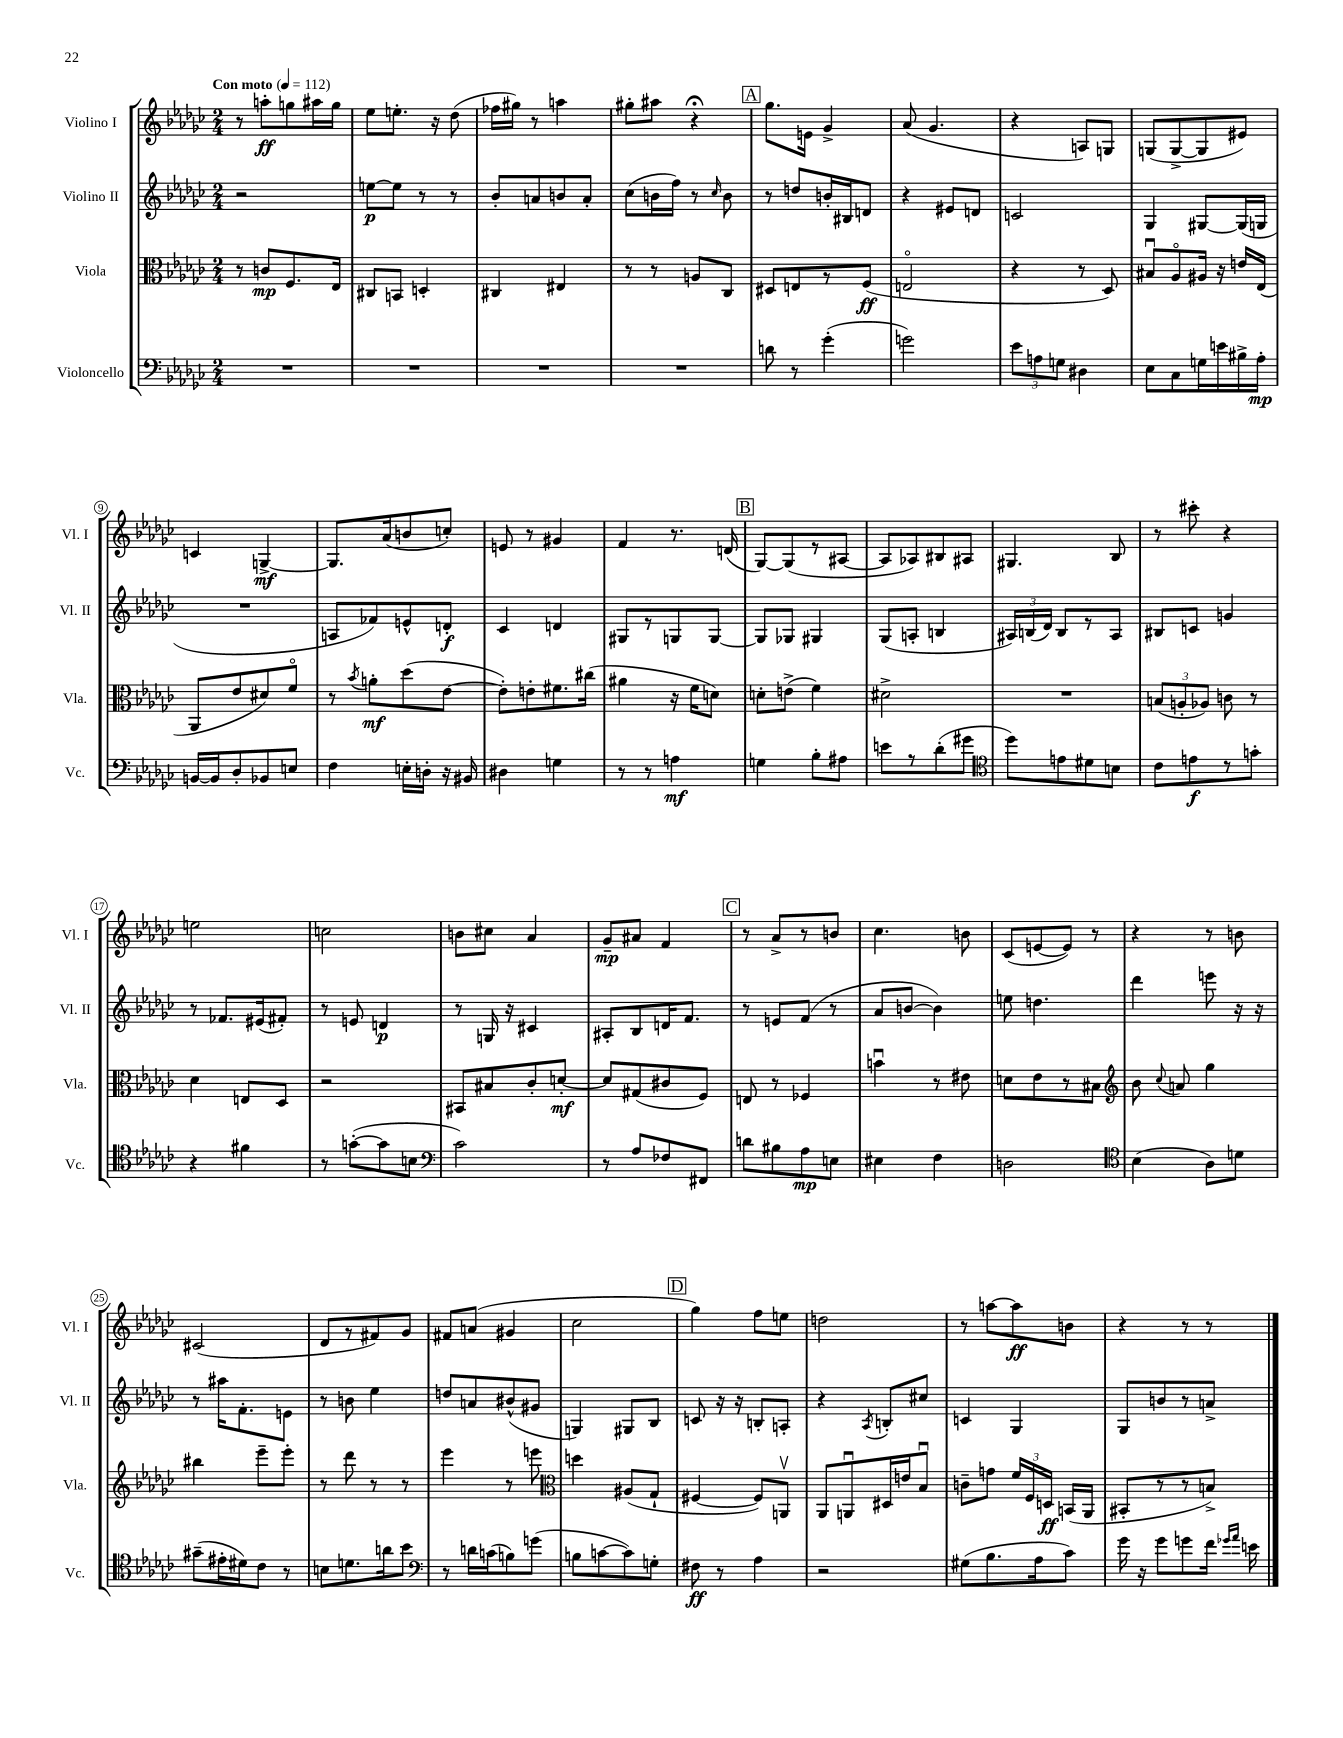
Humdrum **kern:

**kern	**dynam	**kern	**dynam	**kern	**dynam	**kern	**dynam
*part4	*part4	*part3	*part3	*part2	*part2	*part1	*part1
*staff4	*staff4	*staff3	*staff3	*staff2	*staff2	*staff1	*staff1
*I"Violoncello	*	*I"Viola	*	*I"Violino II	*	*I"Violino I	*
*I'Vc.	*	*I'Vla.	*	*I'Vl. II	*	*I'Vl. I	*
*clefF4	*	*clefC3	*	*clefG2	*	*clefG2	*
*k[b-e-a-d-g-c-]	*	*k[b-e-a-d-g-c-]	*	*k[b-e-a-d-g-c-]	*	*k[b-e-a-d-g-c-]	*
*M2/4	*	*M2/4	*	*M2/4	*	*M2/4	*
*MM112	*	*MM112	*	*MM112	*	*MM112	*
=1	=1	=1	=1	=1	=1	=1	=1
!	!	!	!	!	!	!LO:TX:a:B:t=Con moto	!
2r	.	8r	.	2r	.	8r	.
.	.	8cn/L	mp	.	.	8aan'\L	ff
.	.	8.F/	.	.	.	8ggn\	.
.	.	.	.	.	.	16aa#X\L	.
.	.	16E-/Jk	.	.	.	16gg\JJ	.
=2	=2	=2	=2	=2	=2	=2	=2
2r	.	8C#X/L	.	[8een\L	p	8ee-\L	.
.	.	8BBn/J	.	8ee\J]	.	8.een'\J	.
.	.	4Dn'/	.	8r	.	.	.
.	.	.	.	.	.	16r	.
.	.	.	.	8r	.	(8dd-\	.
=3	=3	=3	=3	=3	=3	=3	=3
2r	.	4C#X/	.	8b-'/L	.	16ff-X\LL	.
.	.	.	.	.	.	16gg#X\JJ)	.
.	.	.	.	8an/	.	8r	.
.	.	4E#X/	.	8bn/	.	4aan\	.
.	.	.	.	8a'/J	.	.	.
=4	=4	=4	=4	=4	=4	=4	=4
2r	.	8r	.	(8cc-\L	.	8gg#X'\L	.
.	.	8r	.	16bn\L	.	8aa#X\J	.
.	.	.	.	16ff\JJ)	.	.	.
.	.	8An/L	.	8r	.	4r;<	.
.	.	.	.	16qqcc-/	.	.	.
.	.	8C-/J	.	8b\	.	.	.
!!LO:REH:place=s1:t=A
=5	=5	=5	=5	=5	=5	=5	=5
8dn\	.	8D#X/L	.	8r	.	8.gg-\L	.
8r	.	8En/	.	8ddn/L	.	.	.
.	.	.	.	.	.	16en\Jk	.
(4g-'\	.	8r	.	16bn'/L	.	4g-^/	.
.	.	.	.	16B#X/J	.	.	.
.	.	(8F/J	ff	8dn/J	.	.	.
=6	=6	=6	=6	=6	=6	=6	=6
2gn\)	.	2En/	.	4r	.	(8a-/	.
.	.	.	.	.	.	4.g-/	.
.	.	.	.	8e#X/L	.	.	.
.	.	.	.	8dn/J	.	.	.
=7	=7	=7	=7	=7	=7	=7	=7
12e-\L	.	4r	.	2cn/	.	4r	.
12An\	.	.	.	.	.	.	.
12Gn\J	.	.	.	.	.	.	.
4D#X\	.	8r	.	.	.	8An/L)	.
.	.	8D-/)	.	.	.	8Gn/J	.
=8	=8	=8	=8	=8	=8	=8	=8
8E-\L	.	8B#Xu/L	.	4G-/	.	(8Gn/L	.
8C-\	.	8A-/	.	.	.	[8G^/	.
16Gn\L	.	16A#X/Jk	.	[8G#X/L	.	8G/]	.
16en\	.	16r	.	.	.	.	.
16B#X^\	.	16en/LL	.	(16G#/L]	.	8e#X/J)	.
16A-'\JJ	mp	(16E-/JJ	.	16Gn/JJ	.	.	.
!!LO:LB:g=z
=9	=9	=9	=9	=9	=9	=9	=9
[16BBn/LL	.	8AA-/L	.	2r	.	4cn/	.
16BB/J]	.	.	.	.	.	.	.
8D-'/	.	8e-/	.	.	.	.	.
8BB-X/	.	8d#X/)	.	.	.	[4Gn^/	mf
8En/J	.	8f/J	.	.	.	.	.
=10	=10	=10	=10	=10	=10	=10	=10
4F\	.	8r	.	8An/L	.	8.G/L]	.
.	.	8qb-/	.	.	.	.	.
.	.	8an'\L	mf	8f-X/)	.	.	.
.	.	.	.	.	.	(16a-/k	.
16En'\LL	.	(8dd-\	.	8en^^/	.	8bn/	.
16Dn'\JJ	.	.	.	.	.	.	.
16r	.	[8e-\J	.	8dn'/J	f	8ccn'/J)	.
16BB#X/	.	.	.	.	.	.	.
=11	=11	=11	=11	=11	=11	=11	=11
4D#X\	.	8e-'\L])	.	4c-/	.	8en/	.
.	.	8en'\	.	.	.	8r	.
4Gn\	.	8.f#X\	.	4dn/	.	4g#X/	.
.	.	(16cc#X\Jk	.	.	.	.	.
=12	=12	=12	=12	=12	=12	=12	=12
8r	.	4a#X\	.	8G#X/L	.	4f/	.
8r	.	.	.	8r	.	.	.
4An\	mf	16r	.	8Gn/	.	8.r	.
.	.	16f\KL	.	.	.	.	.
.	.	8dn\J)	.	[8G/J	.	.	.
.	.	.	.	.	.	(16dn/	.
!!LO:REH:place=s1:t=B
=13	=13	=13	=13	=13	=13	=13	=13
4Gn\	.	8dn'\L	.	8G/L]	.	[8G-/L)	.
.	.	(8en^\J	.	8G-X/J	.	(8G-/]	.
8B-'\L	.	4f\)	.	4G#X/	.	8r	.
8A#X\J	.	.	.	.	.	[8A#X/J	.
=14	=14	=14	=14	=14	=14	=14	=14
8en\L	.	2d#X^\	.	(8G-/L	.	8A#/L]	.
8r	.	.	.	8An'/J	.	8A-X/)	.
(8d-'\	.	.	.	4Bn/	.	8B#X/	.
8g#X\J	.	.	.	.	.	8A#X/J	.
=15	=15	=15	=15	=15	=15	=15	=15
*clefC4	*	*	*	*	*	*	*
8dd-\L)	.	2r	.	24A#X/LL)	.	4.G#X/	.
.	.	.	.	(24Bn/	.	.	.
.	.	.	.	24d-/JJ)	.	.	.
8en\	.	.	.	8B/L	.	.	.
8d#X\	.	.	.	8r	.	.	.
8Bn\J	.	.	.	8A#/J	.	8B-/	.
=16	=16	=16	=16	=16	=16	=16	=16
8c-\L	.	(12Bn/L	.	8B#X/L	.	8r	.
.	.	12An'/	.	.	.	.	.
8en\	f	.	.	8cn/J	.	8ccc#X'\	.
.	.	12A-X/J)	.	.	.	.	.
8r	.	8cn\	.	4gn/	.	4r	.
8gn'\J	.	8r	.	.	.	.	.
!!LO:LB:g=z
=17	=17	=17	=17	=17	=17	=17	=17
4r	.	4d-\	.	8r	.	2een\	.
.	.	.	.	8.f-X/L	.	.	.
4f#X\	.	8En/L	.	.	.	.	.
.	.	.	.	(16e#X/k	.	.	.
.	.	8D-/J	.	8f#X'/J)	.	.	.
=18	=18	=18	=18	=18	=18	=18	=18
8r	.	2r	.	8r	.	2ccn\	.
([8gn'\L	.	.	.	8en/	.	.	.
8g\]	.	.	.	4dn/	p	.	.
8Bn\J	.	.	.	.	.	.	.
=19	=19	=19	=19	=19	=19	=19	=19
*clefF4	*	*	*	*	*	*	*
2c-\)	.	8BB#X/L	.	8r	.	8bn\L	.
.	.	8B#X/	.	16Gn/	.	8cc#X\J	.
.	.	.	.	16r	.	.	.
.	.	8c-'/	.	4c#X/	.	4a-/	.
.	.	[8dn'/J	mf	.	.	.	.
=20	=20	=20	=20	=20	=20	=20	=20
8r	.	8d/L]	.	8A#X'/L	.	8g-~/L	mp
8A-/L	.	(8G#X/	.	8B-/	.	8a#X/J	.
8F-X/	.	8c#X/	.	16dn/K	.	4f/	.
.	.	.	.	8.f/J	.	.	.
8FF#X/J	.	8F/J)	.	.	.	.	.
!!LO:REH:place=s1:t=C
=21	=21	=21	=21	=21	=21	=21	=21
8dn\L	.	8En/	.	8r	.	8r	.
8B#X\	.	8r	.	8en/L	.	8a-^/L	.
8A-\	mp	4F-X/	.	(8f/J	.	8r	.
8En\J	.	.	.	8r	.	8bn/J	.
=22	=22	=22	=22	=22	=22	=22	=22
4E#X\	.	4bnu\	.	8a-/L	.	4.cc-\	.
.	.	.	.	[8bn/J	.	.	.
4F\	.	8r	.	4b\])	.	.	.
.	.	8e#X\	.	.	.	8bn\	.
=23	=23	=23	=23	=23	=23	=23	=23
2Dn\	.	8dn\L	.	8een\	.	(8c-/L	.
.	.	8e-\	.	4.ddn\	.	[8en/	.
.	.	8r	.	.	.	8e/J])	.
.	.	8B#X\J	.	.	.	8r	.
=24	=24	=24	=24	=24	=24	=24	=24
*clefC4	*	*clefG2	*	*	*	*	*
(4B-\	.	8b-\	.	4ddd-\	.	4r	.
.	.	8qqcc-/	.	.	.	.	.
.	.	8an/	.	.	.	.	.
8A-\L)	.	4gg-\	.	8eeen\	.	8r	.
8dn\J	.	.	.	16r	.	8bn\	.
.	.	.	.	16r	.	.	.
!!LO:LB:g=z
=25	=25	=25	=25	=25	=25	=25	=25
(8g#X~\L	.	4bb#X\	.	8r	.	(2c#X/	.
16e#X'\L	.	.	.	16aa#X\KL	.	.	.
16d#X\J)	.	.	.	8.f'\	.	.	.
8c-\J	.	8eee-~\L	.	.	.	.	.
8r	.	8eee-'\J	.	8en\J	.	.	.
=26	=26	=26	=26	=26	=26	=26	=26
8Bn\L	.	8r	.	8r	.	8d-/L	.
8.dn\	.	8ddd-\	.	8bn\	.	8r	.
.	.	8r	.	4ee-\	.	8f#X/)	.
16an\k	.	.	.	.	.	.	.
8b-\J	.	8r	.	.	.	8g-/J	.
=27	=27	=27	=27	=27	=27	=27	=27
*clefF4	*	*	*	*	*	*	*
8r	.	4eee-\	.	8ddn/L	.	8f#X/L	.
16dn\LL	.	.	.	8an/	.	(8an/J	.
(16cn\J	.	.	.	.	.	.	.
8Bn\)	.	8r	.	(8b#X^^/	.	4g#X/	.
(8gn\J	.	8eeen\	.	8g#X/J	.	.	.
=28	=28	=28	=28	=28	=28	=28	=28
*	*	*clefC3	*	*	*	*	*
8Bn\L	.	4ddn\	.	4Gn/)	.	2cc-\	.
[8cn\	.	.	.	.	.	.	.
8c\])	.	(8A#X/L	.	8G#X/L	.	.	.
8Gn'\J	.	8G-`/J	.	8B-/J	.	.	.
!!LO:REH:place=s1:t=D
=29	=29	=29	=29	=29	=29	=29	=29
8F#X\	ff	[4F#X/	.	8cn/	.	4gg-\)	.
8r	.	.	.	16r	.	.	.
.	.	.	.	16r	.	.	.
4A-\	.	8F#/L])	.	8Bn'/L	.	8ff\L	.
.	.	8AAnv/J	.	8An'/J	.	8een\J	.
=30	=30	=30	=30	=30	=30	=30	=30
2r	.	8AA-/L	.	4r	.	2ddn\	.
.	.	8AAnu/	.	.	.	.	.
.	.	.	.	8qA-/	.	.	.
.	.	16D#X/L	.	8Bn'/L	.	.	.
.	.	16en/J	.	.	.	.	.
.	.	8B-u/J	.	8cc#X/J	.	.	.
=31	=31	=31	=31	=31	=31	=31	=31
(8G#X\L	.	8cn~\L	.	4cn/	.	8r	.
8.B-\	.	8gn\J	.	.	.	[8aan\L	.
.	.	24f/LL	.	4G-/	.	8aa\]	ff
.	.	24F/	.	.	.	.	.
16A-\k	.	.	.	.	.	.	.
.	.	24Dn/JJ	ff	.	.	.	.
8c-\J)	.	(16BBn/LL	.	.	.	8bn\J	.
.	.	16AA-/JJ	.	.	.	.	.
=32	=32	=32	=32	=32	=32	=32	=32
16g-\	.	8BB#X'/L	.	8G-/L	.	4r	.
16r	.	.	.	.	.	.	.
8g-\L	.	8r	.	8bn/	.	.	.
8gn\	.	8r	.	8r	.	8r	.
16f\Jk	.	8Bn^/J)	.	8an^/J	.	8r	.
16qqg-X/LL	.	.	.	.	.	.	.
16qqa-/JJ	.	.	.	.	.	.	.
16en\	.	.	.	.	.	.	.
==	==	==	==	==	==	==	==
*-	*-	*-	*-	*-	*-	*-	*-
